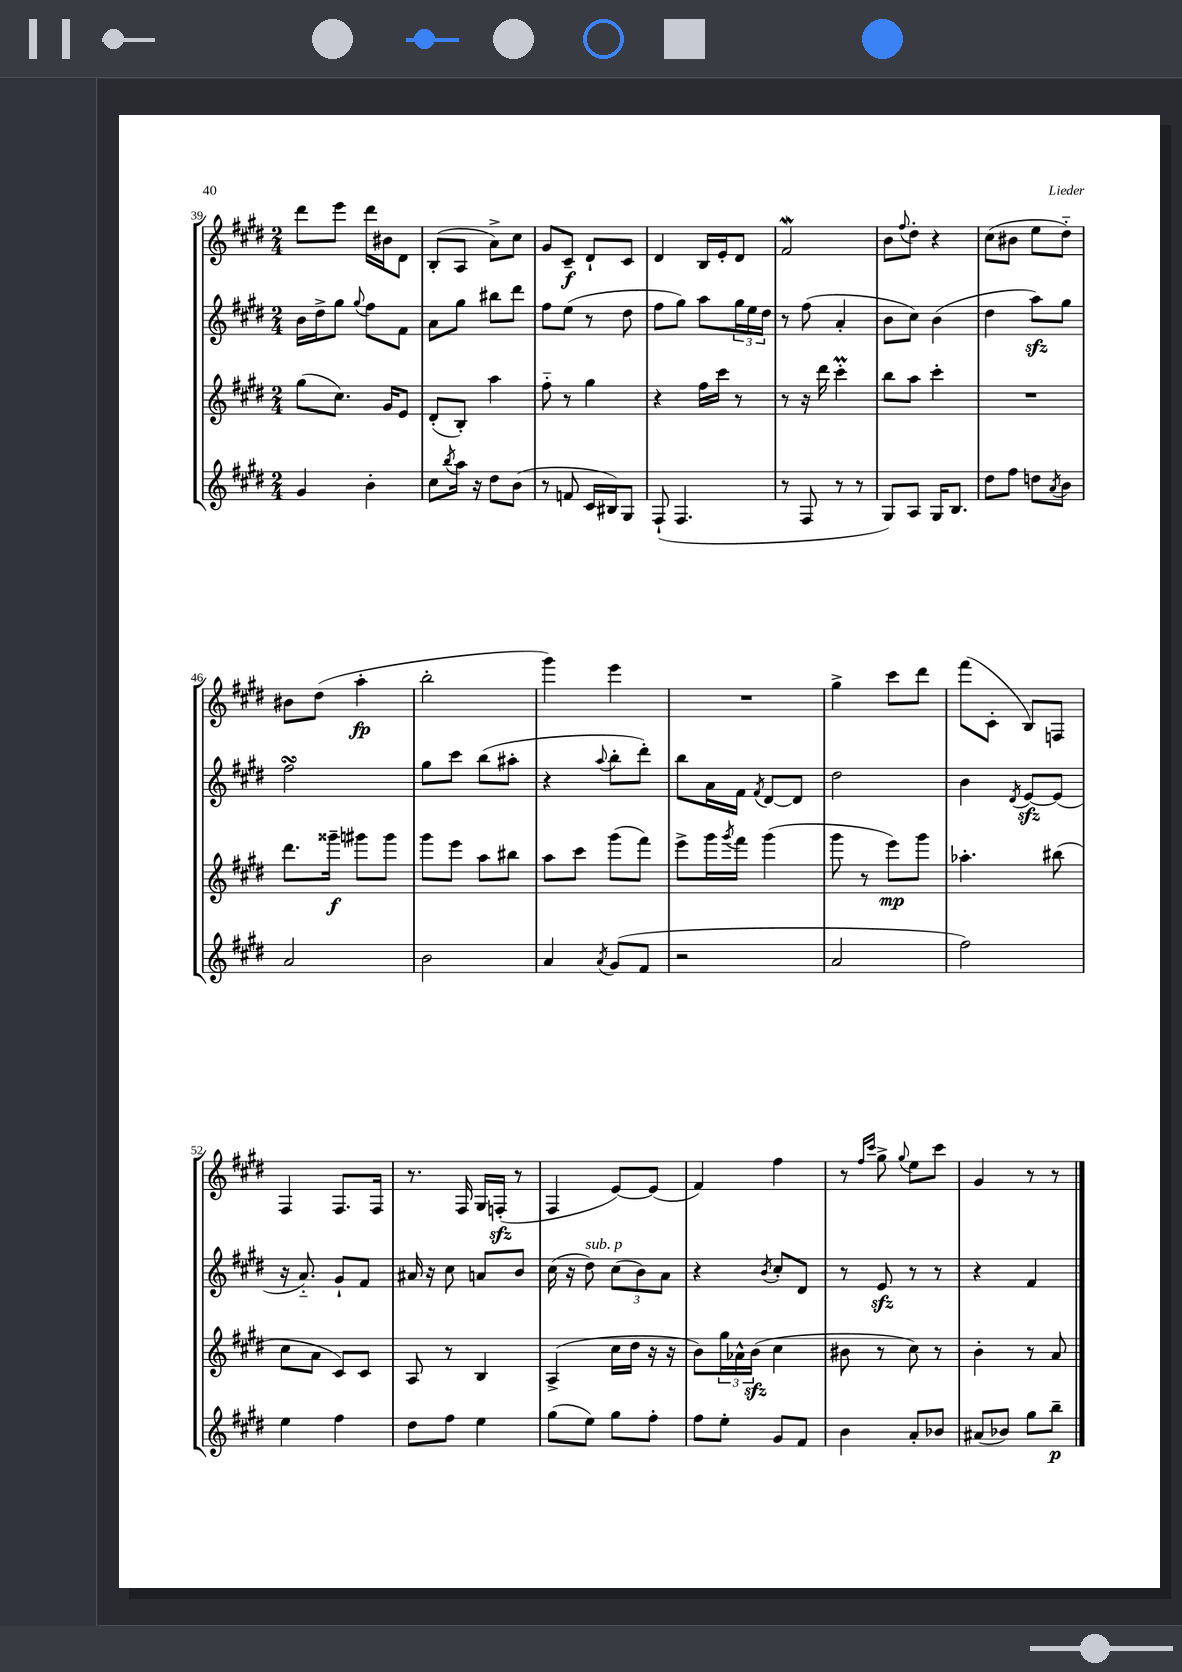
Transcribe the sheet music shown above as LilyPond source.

<<
\new StaffGroup <<
\new Staff = "s0" {
    \clef treble \key e \major \numericTimeSignature \time 2/4
    dis'''8 e'''8 dis'''16 bis'16 dis'8 |
    b8-.( a8 a'8->) cis''8 |
    gis'8 cis'8--\f dis'8-! cis'8 |
    dis'4 b16 e'16-. dis'8 |
    fis'2\mordent |
    b'8 \appoggiatura { fis''8 } dis''8-. r4 |
    cis''8( bis'8 e''8 dis''8-_) |
    bis'8 dis''8( a''4-.\fp |
    b''2-. |
    gis'''4) e'''4 |
    R2 |
    gis''4-> cis'''8 dis'''8 |
    fis'''8( cis'8-. b8) f8 |
    fis4 fis8. fis16 |
    r8. fis16 gis16 f16-.\sfz( r8 |
    fis4 e'8~) e'8( |
    fis'4) fis''4 |
    r8 \grace { fis''16 cis'''16 } gis''8-> \appoggiatura { gis''8 } e''8 cis'''8 |
    gis'4 r8 r8 \bar "|." |
}
\new Staff = "s1" {
    \clef treble \key e \major \numericTimeSignature \time 2/4
    b'16 dis''16-> gis''8 \appoggiatura { gis''8 } fis''8 fis'8 |
    a'8 gis''8 bis''8 dis'''8 |
    fis''8 e''8( r8 dis''8 |
    fis''8 gis''8) a''8 \tuplet 3/2 { gis''16 e''16 dis''16 } |
    r8 fis''8( a'4-. |
    b'8 cis''8) b'4( |
    dis''4 a''8\sfz) gis''8 |
    fis''2\turn |
    gis''8 cis'''8 b''8( ais''8-. |
    r4 \appoggiatura { a''8 } b''8-. dis'''8-.) |
    b''8 a'16 fis'16 \acciaccatura { fis'8 } dis'8~ dis'8 |
    dis''2 |
    b'4 \acciaccatura { dis'8 } e'8~\sfz e'8( |
    r16 a'8.-_) gis'8-! fis'8 |
    ais'16 r16 cis''8 a'8 b'8 |
    cis''16( r16 dis''8^\markup { \italic "sub. p" }) \tuplet 3/2 { cis''8( b'8) a'8 } |
    r4 \acciaccatura { b'8 } cis''8-. dis'8 |
    r8 e'8\sfz r8 r8 |
    r4 fis'4 \bar "|." |
}
\new Staff = "s2" {
    \clef treble \key e \major \numericTimeSignature \time 2/4
    gis''8( cis''8.) gis'16 e'8 |
    dis'8-.( b8-.) a''4 |
    fis''8-_ r8 gis''4 |
    r4 fis''16 cis'''16 r8 |
    r8 r16 dis'''16 cis'''4-.\prall |
    b''8 a''8 cis'''4-. |
    R2 |
    dis'''8. gisis'''16--\f gis'''8 gis'''8 |
    gis'''8 e'''8 a''8 bis''8 |
    a''8 cis'''8 gis'''8( fis'''8) |
    e'''8-> gis'''16 \acciaccatura { gis'''8 } fis'''16 gis'''4( |
    gis'''8 r8 e'''8\mp) gis'''8 |
    aes''4.-. bis''8( |
    cis''8 a'8 cis'8) cis'8 |
    a8 r8 b4 |
    a4->( cis''16 dis''16 r16 r16 |
    b'8) \tuplet 3/2 { gis''16 aes'16-^ b'16\sfz( } cis''4 |
    bis'8 r8 cis''8) r8 |
    b'4-. r8 a'8 \bar "|." |
}
\new Staff = "s3" {
    \clef treble \key e \major \numericTimeSignature \time 2/4
    gis'4 b'4-. |
    cis''8 \acciaccatura { b''8 } a''16 r16 dis''8 b'8( |
    r8 f'8 cis'16 bis16) gis8 |
    fis8-!( fis4. |
    r8 fis8 r8 r8 |
    gis8) a8 gis16 b8. |
    dis''8 fis''8 d''8 \acciaccatura { a'8 } b'8 |
    a'2 |
    b'2 |
    a'4 \acciaccatura { a'8 } gis'8( fis'8 |
    r2 |
    a'2 |
    fis''2) |
    e''4 fis''4 |
    dis''8 fis''8 e''4 |
    gis''8( e''8) gis''8 fis''8-. |
    fis''8 e''8-. gis'8 fis'8 |
    b'4 a'8-. bes'8 |
    ais'8( bes'8) gis''8 b''8--\p \bar "|." |
}
>>
>>
\layout { \context { \Score currentBarNumber = #39 } }
